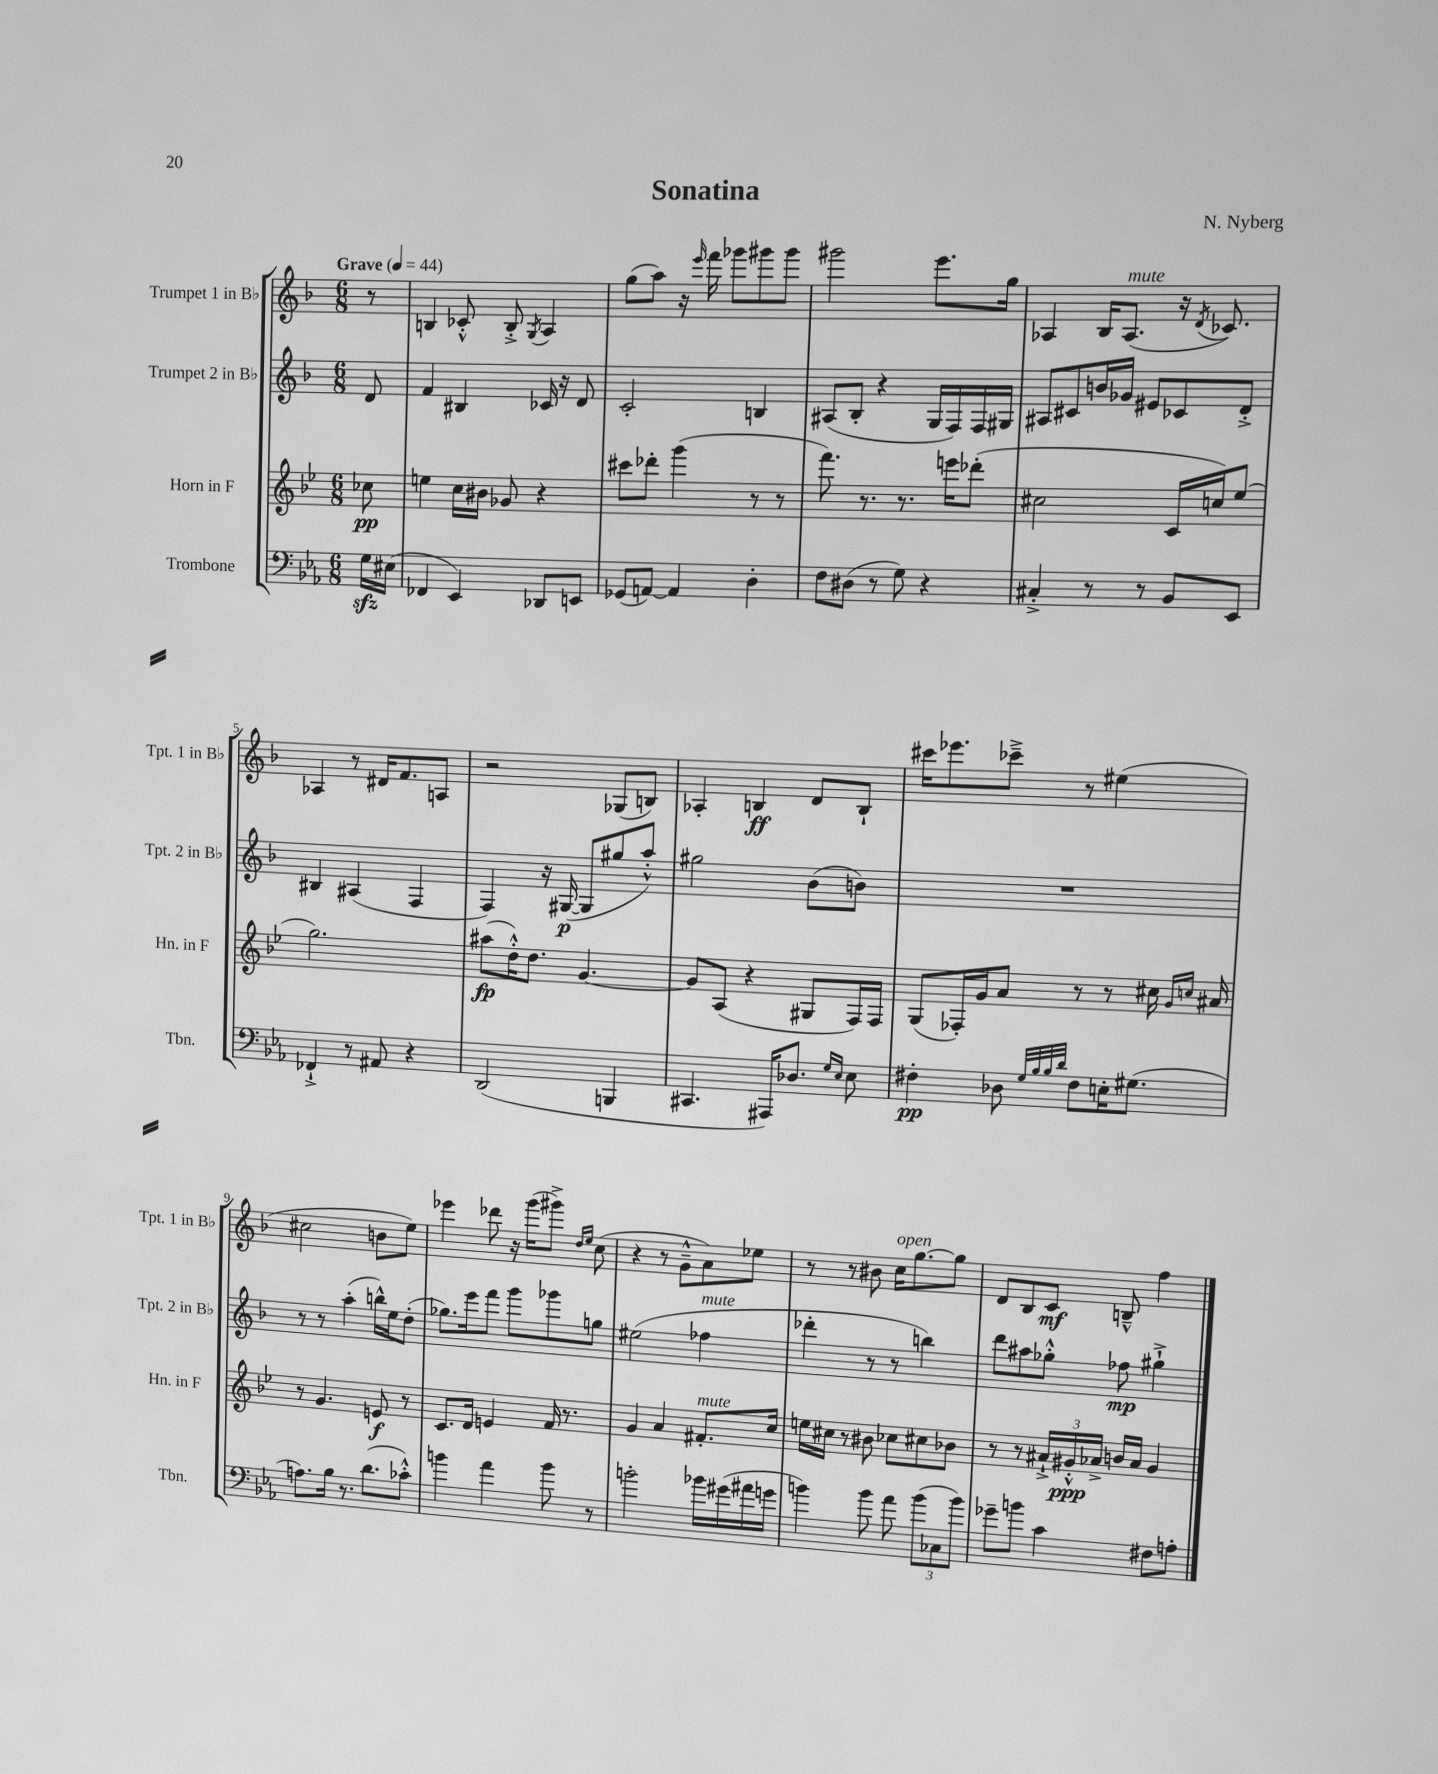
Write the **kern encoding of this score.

**kern	**kern	**kern	**kern
*staff4	*staff3	*staff2	*staff1
*clefF4	*clefG2	*clefG2	*clefG2
*k[b-e-a-]	*k[b-e-]	*k[b-]	*k[b-]
*M6/8	*M6/8	*M6/8	*M6/8
*MM44	*MM44	*MM44	*MM44
16G\LL	8cc-\	8d/	8r
(16E#\JJ	.	.	.
=	=	=	=
4FF-/	4ee\	4f/	4B/
4EE-/)	16cc\LL	4B#/	8c-'^^/
.	16b#\JJ	.	.
.	8g-/	.	8B'^/
.	.	.	8qG/
8DD-/L	4r	16c-/	4A/
.	.	16r	.
8EE/J	.	8d/	.
=	=	=	=
(8GG-/L	8ccc#\L	2c'/	(8gg\L
[8AA/J)	8ddd-'\J	.	8aa\J)
4AA/]	(4ggg\	.	16r
.	.	.	16qqeee/
.	.	.	16fff\
.	.	.	8ggg-\L
4D'\	8r	4B/	8ggg#\
.	8r	.	8ggg#\J
=	=	=	=
8F\L	8.fff\)	(8A#/L	2ggg#\
(8D#\J	.	8B-'/J	.
.	8.r	.	.
8r	.	4r	.
8G\)	8.r	.	.
4r	.	16G/LL	8.eee\L
.	16eee\LK	16F/)	.
.	(8ddd-'\J	16F/	.
.	.	16G#/JJ	16gg\Jk
=	=	=	=
4C#'^/	2cc#\	8A#/L	4A-/
.	.	8c#/	.
8r	.	16b/L	16B-/LK
.	.	16g-/JJ	(8.A-/J
8r	.	8e#/L	.
8BB-/L	16c/LL	8c-/	16r
.	.	.	8qd/
.	16cc/J)	.	8.c-/)
8EE-/J	(8ee-/J	8d'^/J	.
=	=	=	=
4FF-`^/	2.gg\)	4B#/	4A-/
8r	.	(4A#/	8r
8AA#/	.	.	16d#/LK
.	.	.	8.f/
4r	.	4F/	.
.	.	.	8A/J
=	=	=	=
(2DD/	(8aa#\L	4F/)	2r
.	16dd'^^\K)	.	.
.	8.dd\J	.	.
.	.	16r	.
.	.	([16G#/	.
.	[4.g/	8G#/]L	.
4BBB/	.	8gg#/	(8G-/L
.	.	8aa'^^/J)	8B/J)
=	=	=	=
4.CC#/	8g/]L	2gg#\	4A-'/
.	(8A/J	.	.
.	4r	.	4B/
16AAA#/LK)	.	.	.
8.D-/J	.	.	.
.	8G#/L	(8b-\L	8d/L
16qqG/LL	.	.	.
16qqE-/JJ	.	.	.
8E-\	16F/L)	8b\J)	8B`/J
.	16F/JJ	.	.
=	=	=	=
4F#'\	(8G/L	2.r	16ccc#\LK
.	.	.	8.eee-\
.	16F-'/L)	.	.
.	16g/J	.	.
8D-\	8a/J	.	8ccc-~^\J
32qqG/LLL	.	.	.
32qqB-/	.	.	.
32qqB-/	.	.	.
32qqd/JJJ	.	.	.
8F#\L	8r	.	8r
16E'\K	8r	.	(4ee#\
(8.G#\J	.	.	.
.	16cc#\	.	.
.	16qqg/LL	.	.
.	16qqcc/JJ	.	.
.	16a#/	.	.
=	=	=	=
8.A\L)	8r	8r	2cc#\
.	4.g/	8r	.
16B-\Jk	.	.	.
8.r	.	(4aa'\	.
(8.d\L	.	.	.
.	8e/	16bb^^\LL)	8b\L
.	.	16ee\J	.
8c-'^^\J)	8r	(8dd'\J	8ee\J)
=	=	=	=
4b\	8.c/L	8.gg-\L)	4eee-\
.	16d/Jk	16eee\k	.
4a-\	4e/	8fff\J	8ddd-\
.	.	8ggg\L	16r
.	.	.	(16ggg\LK
8b\	16f/	8ggg-\	8ggg#^\J)
.	8.r	.	.
.	.	.	16qqdd/LL
.	.	.	16qqee/JJ
8r	.	8gg\J	(8cc\
=	=	=	=
2b'\	4g/	(2ee#\	4r
.	4a/	.	8r
.	.	.	8g~^^\L
16b-\LL	8.f#'/L	4ff-\	8a\)
(16g#\	.	.	.
16a#\	.	.	8ee-\J
16g\JJ	16cc/Jk	.	.
=	=	=	=
4b\)	16ee\LL	4ddd-'\	8r
.	16cc#\JJ	.	.
.	8r	.	8r
8b\	8b#\	8r	8b#\
8a-\	8cc-\L	8r	16cc\LK
.	.	.	[8.gg\
(12b\L	8cc#\	4bb\)	.
12C-\	.	.	.
.	8b-\J	.	8gg\]J
12b\J)	.	.	.
=	=	=	=
8g-~\L	8r	8ddd\L	8d/L
8b\J	8r	8aa#\	8B-/
4c\	24a#`^/LL	8gg-'^^\J	8c/J
.	24g#'^^/	.	.
.	24a-^/JJ	.	.
.	16b/LL	8ff-\	8B~^^/
.	16a-/JJ	.	.
8F#\L	4g#/	4gg#`^\	4ff\
8A'\J	.	.	.
==	==	==	==
*-	*-	*-	*-
